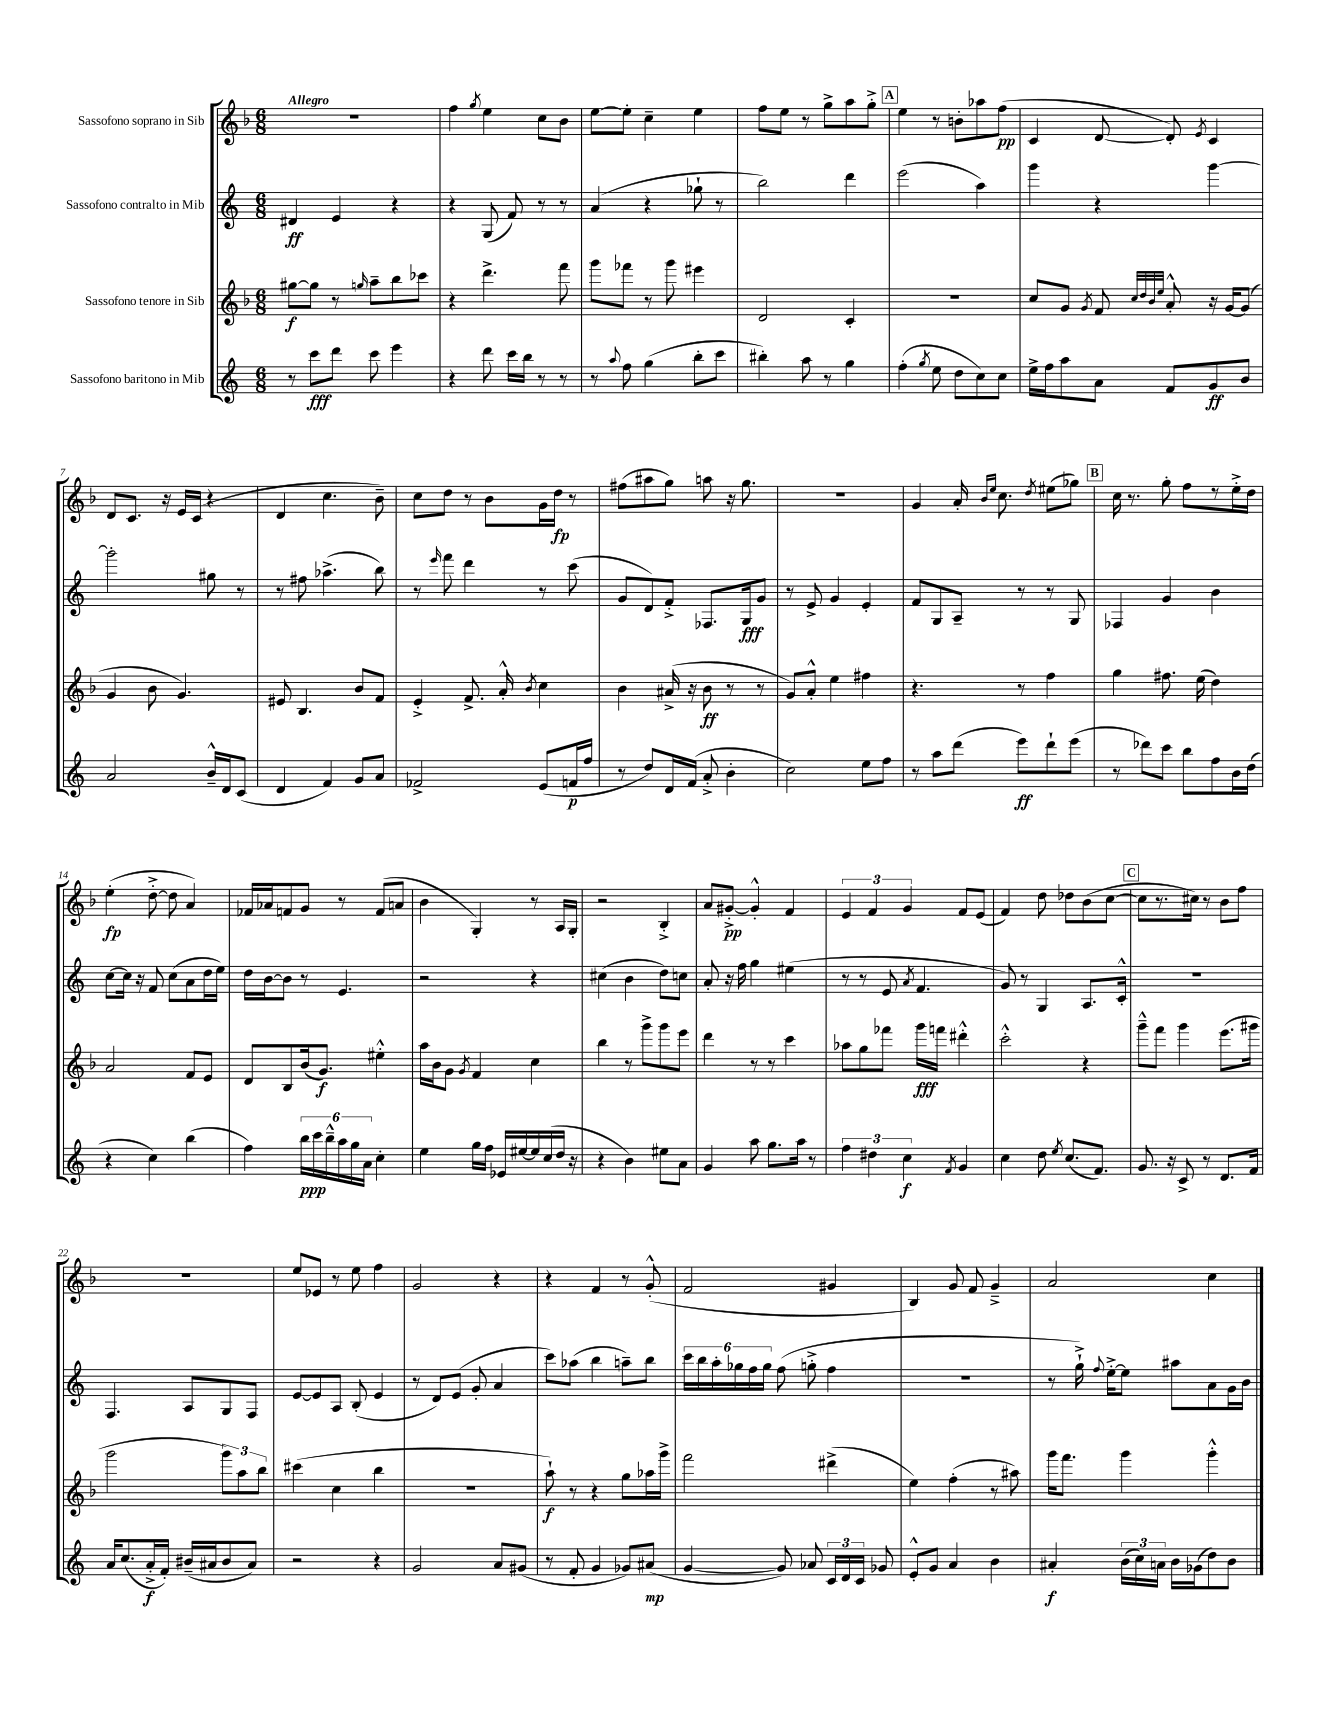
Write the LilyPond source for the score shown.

<<
\new StaffGroup <<
\new Staff = "s0" \with { instrumentName = "Sassofono soprano in Sib" } {
    \clef treble \key f \major \numericTimeSignature \time 6/8 \tempo "Allegro"
    \autoBeamOff R2. |
    f''4 \acciaccatura { g''8 } e''4 c''8[ bes'8] |
    e''8[~ e''8]-. c''4-- e''4 |
    f''8[ e''8] r8 g''8[-> a''8 g''8]-.-> |
    \mark \markup { \box "A" } e''4 r8 b'8[-. aes''8 f''8]\pp( |
    c'4 d'8~ d'8-.) \acciaccatura { e'8 } c'4 |
    d'8[ c'8.] r16 e'16[ c'16]( r4 |
    d'4 c''4. bes'8--) |
    c''8[ d''8] r8 bes'8[ g'16 d''16]\fp r8 |
    fis''8[( ais''8 g''8]) a''8 r16 g''8. |
    R2. |
    g'4 a'16-. \grace { bes'16[ e''16] } c''8. \acciaccatura { d''8 } eis''8[( ges''8]) |
    \mark \markup { \box "B" } c''16 r8. g''8-. f''8[ r8 e''16-.-> d''16] |
    e''4-.\fp( d''8~-.-> d''8 a'4) |
    fes'16[ aes'16 f'8 g'8] r8 f'8[( a'8] |
    bes'4 g4-.) r8 a16[ g16]-. |
    r2 bes4-.-> |
    a'8[ gis'8]~-.->\pp gis'4-.-^ f'4 |
    \tuplet 3/2 { e'4 f'4 g'4 } f'8[ e'8]( |
    f'4) d''8 des''8[ bes'8( c''8]~ |
    \mark \markup { \box "C" } c''8[ r8. cis''16]) r8 bes'8[ f''8] |
    R2. |
    e''8[ ees'8] r8 e''8 f''4 |
    g'2 r4 |
    r4 f'4 r8 g'8-.-^( |
    f'2 gis'4 |
    bes4) g'8 f'8 g'4---> |
    a'2 c''4 \bar "|." |
}
\new Staff = "s1" \with { instrumentName = "Sassofono contralto in Mib" } {
    \clef treble \key c \major \numericTimeSignature \time 6/8
    \autoBeamOff dis'4\ff e'4 r4 |
    r4 g8( f'8) r8 r8 |
    a'4( r4 ges''8-! r8 |
    b''2) d'''4 |
    \mark \markup { \box "A" } e'''2( a''4) |
    g'''4 r4 g'''4~ |
    g'''2-. gis''8 r8 |
    r8 fis''8 aes''4.->( b''8) |
    r8 \grace { e'''16 } f'''8 d'''4 r8 c'''8( |
    g'8[ d'8) f'8]-.-> fes8.[ g16\fff g'8] |
    r8 e'8-> g'4 e'4-. |
    f'8[ g8 a8]-- r8 r8 g8 |
    \mark \markup { \box "B" } fes4 g'4 b'4 |
    c''8[~ c''16] r16 f'8 c''8[( a'8 d''16 e''16]) |
    d''16[ b'16~ b'8] r8 e'4. |
    r2 r4 |
    cis''4( b'4 d''8[) c''8] |
    a'8-. r16 f''16 g''4 eis''4( |
    r8 r8 e'8 \acciaccatura { a'8 } f'4. |
    g'8) r8 g4 a8.[ c'16]-.-^ |
    \mark \markup { \box "C" } R2. |
    f4. a8[ g8 f8] |
    e'8[~ e'8 a8] b8-.( e'4 |
    r8 d'8[) e'8]( g'8-. a'4 |
    c'''8[) aes''8]( b''4 a''8[--) b''8] |
    \tuplet 6/4 { c'''16[ b''16 a''16-. ges''16 f''16 ges''16] } f''8( g''8-.-> f''4 |
    R2. |
    r8 g''16-!->) \appoggiatura { f''8 } e''16[~-.-> e''8] ais''8[ a'8 g'16 b'16] \bar "|." |
}
\new Staff = "s2" \with { instrumentName = "Sassofono tenore in Sib" } {
    \clef treble \key f \major \numericTimeSignature \time 6/8
    \autoBeamOff gis''8[~\f gis''8] r8 \grace { g''16 } a''8[-- bes''8 ces'''8] |
    r4 d'''4.-> f'''8 |
    g'''8[ fes'''8] r8 g'''8 eis'''4 |
    d'2 c'4-. |
    \mark \markup { \box "A" } r2. |
    c''8[ g'8] \acciaccatura { g'8 } f'8 \grace { c''32[ d''32 bes'32 e''32] } a'8-.-^ r16 g'16[~ g'8]( |
    g'4 bes'8 g'4.) |
    eis'8 bes4. bes'8[ f'8] |
    e'4-.-> f'8.-> a'16-.-^ \acciaccatura { bes'8 } c''4 |
    bes'4 ais'16->( r16 bes'8\ff r8 r8 |
    g'8[) a'8]-.-^ e''4 fis''4 |
    r4. r8 f''4 |
    \mark \markup { \box "B" } g''4 fis''8. e''16( d''4) |
    a'2 f'8[ e'8] |
    d'8[ bes8 bes'16( g'8.]\f) eis''4-.-^ |
    a''16[ bes'16 g'8] \acciaccatura { g'8 } f'4 c''4 |
    bes''4 r8 g'''8[-> g'''8 e'''8] |
    d'''4 r8 r8 c'''4 |
    aes''8[ g''8 fes'''8] g'''16[\fff f'''16] dis'''4-.-^ |
    c'''2-.-^ r4 |
    \mark \markup { \box "C" } g'''8[---^ f'''8] g'''4 e'''8.[( gis'''16] |
    g'''2 \tuplet 3/2 { g'''8[) a''8 bes''8] } |
    cis'''4( c''4 bes''4 |
    R2. |
    a''8-!\f) r8 r4 g''8[ aes''16 g'''16]-> |
    f'''2 dis'''4->( |
    e''4) f''4-.( r8 ais''8) |
    g'''16[ f'''8.] g'''4 g'''4-.-^ \bar "|." |
}
\new Staff = "s3" \with { instrumentName = "Sassofono baritono in Mib" } {
    \clef treble \key c \major \numericTimeSignature \time 6/8
    \autoBeamOff r8 c'''8[\fff d'''8] c'''8 e'''4 |
    r4 d'''8 c'''16[ b''16] r8 r8 |
    r8 \appoggiatura { a''8 } f''8 g''4( b''8[-. c'''8] |
    bis''4-.) a''8 r8 g''4 |
    \mark \markup { \box "A" } f''4-.( \acciaccatura { g''8 } e''8 d''8[ c''8) c''8] |
    e''16[-> f''16 a''8 a'8] f'8[ g'8\ff b'8] |
    a'2 b'16[---^ d'16 c'8]( |
    d'4 f'4) g'8[ a'8] |
    fes'2-> e'8[( f'16\p f''16] |
    r8 d''8[) d'16 f'16]( a'8-.-> b'4-. |
    c''2) e''8[ f''8] |
    r8 a''8[ d'''8]( e'''8[\ff) d'''8-! e'''8]( |
    \mark \markup { \box "B" } r8 des'''8[) c'''8] b''8[ f''8 b'16 d''16]( |
    r4 c''4) b''4( |
    f''4) \tuplet 6/4 { b''16[\ppp c'''16 b''16---^ a''16 g''16 a'16] } c''4-. |
    e''4 g''16[ f''16] ees'16[ eis''16~ eis''16 c''16( d''16] r16 |
    r4 b'4) eis''8[ a'8] |
    g'4 a''8 g''8.[ a''16] r8 |
    \tuplet 3/2 { f''4 dis''4 c''4\f } \acciaccatura { f'8 } g'4 |
    c''4 d''8 \acciaccatura { e''8 } c''8.[( f'8.]) |
    \mark \markup { \box "C" } g'8. r16 c'8-> r8 d'8.[ f'16] |
    a'16[ c''8.( a'16-.->\f f'16]-.) bis'16[--( ais'16 bis'8 ais'8]) |
    r2 r4 |
    g'2 a'8[ gis'8]( |
    r8 f'8-. g'4 ges'8[) ais'8]\mp( |
    g'4~ g'8) aes'8 \tuplet 3/2 { c'16[ d'16 c'16] } ges'8 |
    e'8[-.-^ g'8] a'4 b'4 |
    ais'4-.\f \tuplet 3/2 { b'16[( c''16) a'16] } b'16[ ges'16( d''8) b'8] \bar "|." |
}
>>
>>
